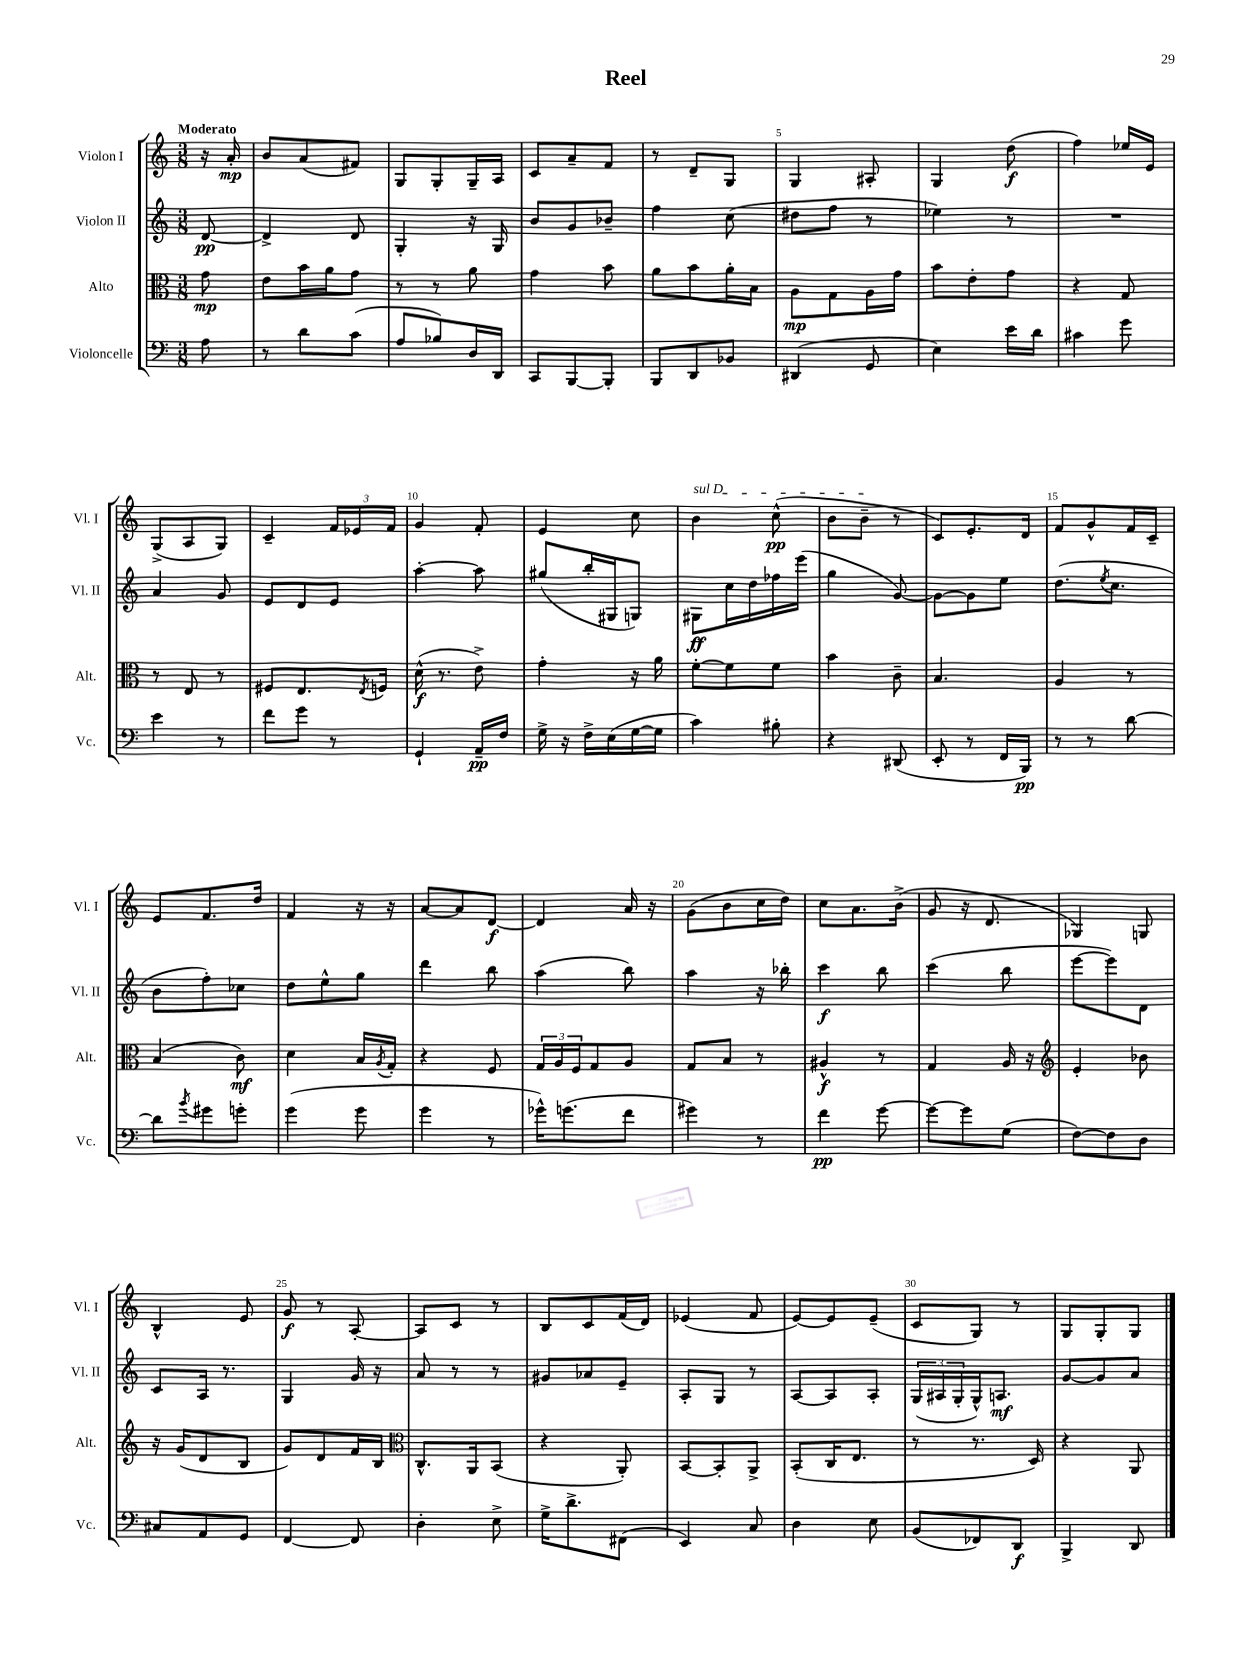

**kern	**kern	**kern	**kern
*staff4	*staff3	*staff2	*staff1
*clefF4	*clefC3	*clefG2	*clefG2
*k[]	*k[]	*k[]	*k[]
*M3/8	*M3/8	*M3/8	*M3/8
8A	8g	[8d	16r
.	.	.	16a'
=	=	=	=
8r	8e	4d^]	8b
8d	16b	.	(8a
.	16a	.	.
(8c	8g	8d	8f#)
=	=	=	=
8A	8r	4G'	8G
8B-)	8r	.	8G'
16D	8a	16r	16G~
16DD	.	16G	16A
=	=	=	=
8CC	4g	8b	8c
[8BBB	.	8g	8a~
8BBB']	8b	8b-~	8f
=	=	=	=
8BBB	8a	4ff	8r
8DD	8b	.	8d~
8BB-	16a'	(8cc	8G
.	16B	.	.
=	=	=	=
(4DD#	8A	8dd#	4G
.	8G	8ff	.
8GG	16A	8r	8A#'
.	16g	.	.
=	=	=	=
4E)	8b	4ee-)	4G
.	8e'	.	.
16e	8g	8r	(8dd
16d	.	.	.
=	=	=	=
4c#	4r	4.r	4ff)
8g	8G	.	16ee-
.	.	.	16e
=	=	=	=
4e	8r	4a	(8G^
.	8E	.	8A
8r	8r	8g	8G)
=	=	=	=
8f	8F#	8e	4c~
8g	8.E	8d	.
8r	.	8e	24f
.	.	.	24e-
.	8qE	.	.
.	16F	.	.
.	.	.	24f
=	=	=	=
4GG`	(16d^^	[4aa'	4g
.	8.r	.	.
16AA~	8e^)	8aa]	8f'
16F	.	.	.
=	=	=	=
16G^	4g'	(8gg#	4e
16r	.	.	.
16F^	.	16bb'	.
(16E	.	16G#	.
[16G	16r	8G)	8cc
16G]	16a	.	.
=	=	=	=
4c)	[8f'	8G#	4b
.	8f]	16cc	.
.	.	16dd	.
8B#'	8f	16ff-	(8cc^^
.	.	(16eee	.
=	=	=	=
4r	4b	4gg	8b
.	.	.	8b~
(8DD#	8c~	[8g)	8r
=	=	=	=
8EE'	4.B	8g_	8c)
8r	.	8g]	8.e'
16FF	.	8ee	.
16BBB)	.	.	16d
=	=	=	=
8r	4A	(8.dd	8f
8r	.	.	8g^^
.	.	8qee	.
.	.	8.cc	.
[8d	8r	.	16f
.	.	.	16c~
=	=	=	=
8d]	(4B	8b	8e
8qb	.	.	.
8g#	.	8ff')	8.f
8g'	8c)	8cc-	.
.	.	.	16dd
=	=	=	=
(4g	4d	8dd	4f
.	.	8ee^^	.
8g	16B	8gg	16r
.	8qA	.	.
.	16G'	.	16r
=	=	=	=
4g	4r	4ddd	[8a
.	.	.	8a]
8r	8F	8bb	[8d
=	=	=	=
16g-^^)	24G	(4aa	4d]
.	24A	.	.
(8.g	.	.	.
.	24F	.	.
.	8G	.	.
8f	8A	8bb)	16a
.	.	.	16r
=	=	=	=
4g#)	8G	4aa	(8g
.	8B	.	8b
8r	8r	16r	16cc
.	.	16bb-'	16dd)
=	=	=	=
4f	4A#^^	4ccc	8cc
.	.	.	8.a
[8g	8r	8bb	.
.	.	.	(16b^
=	=	=	=
8g_	4G	(4ccc	8g
8g]	.	.	16r
.	.	.	8.d
(8G	16A	8bb	.
.	16r	.	.
=	=	=	=
*	*clefG2	*	*
[8F)	4e'	[8eee	4G-)
8F]	.	8eee])	.
8D	8b-	8d	8G
=	=	=	=
8C#	16r	8c	4B^^
.	(16g	.	.
8AA	8d	16A	.
.	.	8.r	.
8GG	8B	.	8e
=	=	=	=
[4FF	8g)	4G	8g
.	8d	.	8r
8FF]	16f	16g	[8A'
.	16B	16r	.
=	=	=	=
*	*clefC3	*	*
4D'	8.C^^	8a	8A]
.	.	8r	8c
.	16AA	.	.
8E^	(8BB	8r	8r
=	=	=	=
16G^	4r	8g#	8B
8.d^	.	.	.
.	.	8a-	8c
(8FF#	8AA')	8e~	(16f
.	.	.	16d)
=	=	=	=
4EE)	[8BB	8A'	(4e-
.	8BB']	8G	.
8C	8AA^	8r	8f
=	=	=	=
4D	(8BB'	[8A	[8e)
.	16C	8A]	8e]
.	8.E	.	.
8E	.	8A'	(8e~
=	=	=	=
(8BB	8r	(24G	8c
.	.	24A#	.
.	.	24G'	.
8FF-)	8.r	16G^^)	8G)
.	.	8.A	.
8DD	.	.	8r
.	16D)	.	.
=	=	=	=
4BBB^	4r	[8g	8G
.	.	8g]	8G'
8DD	8AA	8a	8G
==	==	==	==
*-	*-	*-	*-
